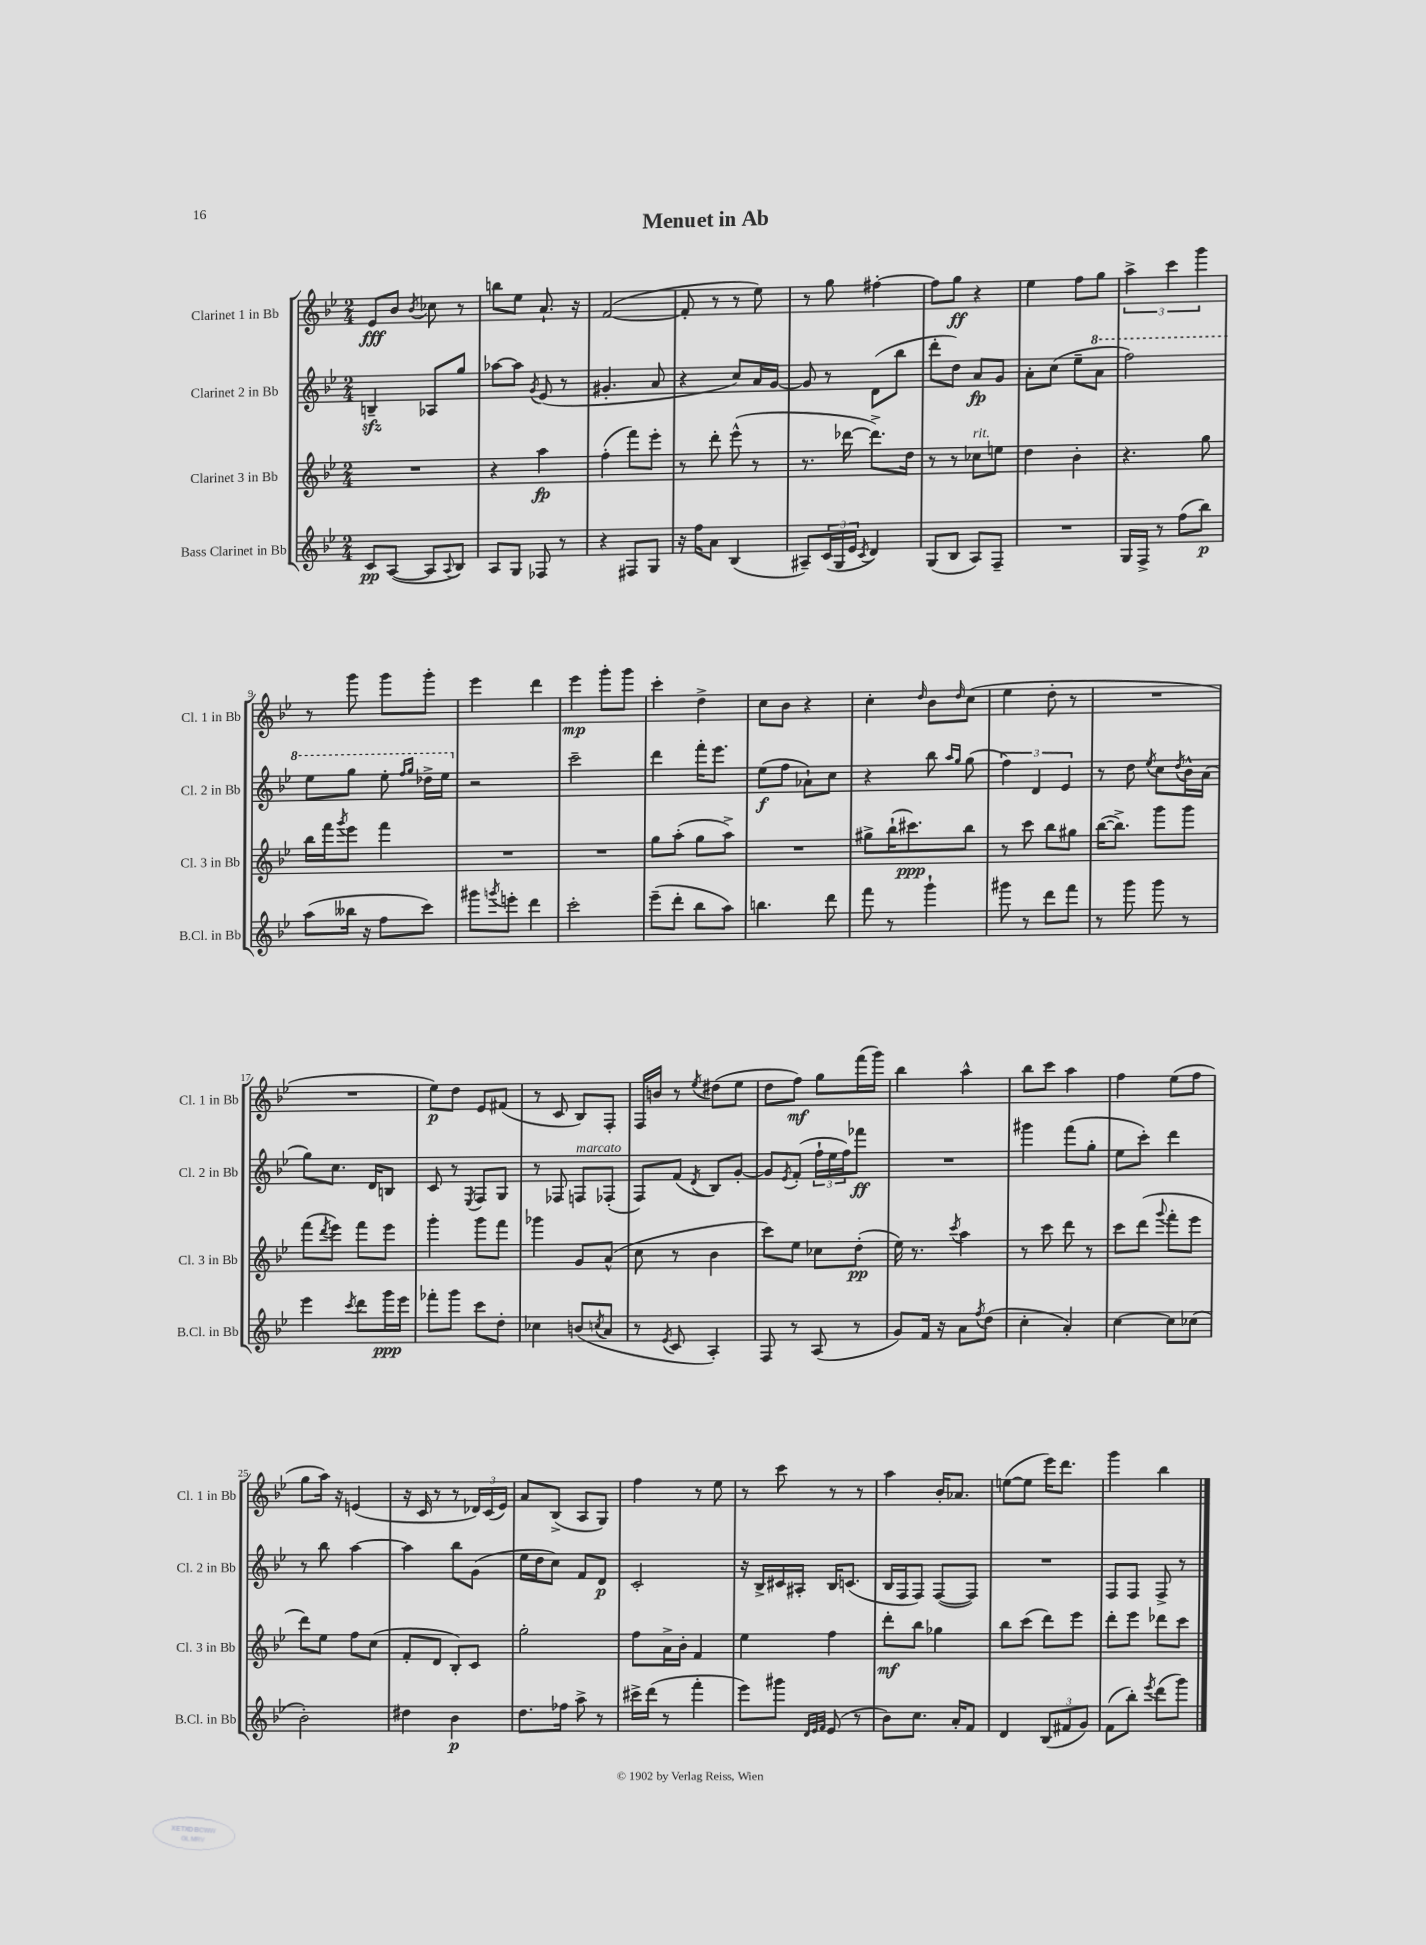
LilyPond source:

\header { title = "Menuet in Ab" }
<<
\new StaffGroup <<
\new Staff = "s0" \with { instrumentName = "Clarinet 1 in Bb" shortInstrumentName = "Cl. 1 in Bb" } {
    \clef treble \key bes \major \numericTimeSignature \time 2/4
    ees'8\fff bes'8 \acciaccatura { bes'8 } ces''8 r8 |
    b''8 ees''8 a'8.-! r16 |
    f'2~( |
    f'8-. r8 r8 ees''8) |
    r8 g''8 fis''4~-. |
    fis''8 g''8\ff r4 |
    ees''4 f''8 g''8 |
    \tuplet 3/2 { a''4-> c'''4 g'''4 } |
    r8 g'''8 g'''8 g'''8-. |
    ees'''4 d'''4 |
    ees'''4\mp g'''8-. g'''8 |
    c'''4-. d''4-> |
    c''8 bes'8 r4 |
    c''4-. \grace { d''16 } bes'8 \grace { d''16 } c''8( |
    ees''4 d''8-. r8 |
    R2 |
    R2 |
    ees''8\p) d''8 ees'8 fis'8( |
    r8 c'8 bes8) f8-. |
    f16 b'16 r8 \acciaccatura { ees''8 } dis''8( ees''8 |
    d''8 f''8\mf) g''8 f'''16( g'''16) |
    bes''4 a''4-^ |
    bes''8 c'''8 a''4 |
    f''4 ees''8( f''8 |
    g''8 a''16) r16 e'4( |
    r16 c'16 r8 r8 \tuplet 3/2 { des'16) c'16( ees'16) } |
    a'8 bes8->( a8 g8) |
    f''4 r8 ees''8 |
    r8 c'''8 r8 r8 |
    a''4 bes'16-. aes'8. |
    e''8~( e''8 ees'''16) d'''8. |
    g'''4 bes''4 \bar "|." |
}
\new Staff = "s1" \with { instrumentName = "Clarinet 2 in Bb" shortInstrumentName = "Cl. 2 in Bb" } {
    \clef treble \key bes \major \numericTimeSignature \time 2/4
    b4--\sfz aes8 g''8 |
    aes''8~ aes''8 \acciaccatura { g'8 } ees'8( r8 |
    gis'4.-. a'8 |
    r4 c''8) a'16 g'16~ |
    g'8 r8 d'8( bes''8 |
    d'''8-. d''8) a'8\fp g'8 |
    a'8-. c''8( ees''8-- \ottava #1 a''8 |
    f'''2) |
    ees'''8 g'''8 ees'''8-. \grace { f'''16 g'''16 } des'''16-> ees'''16 \ottava #0 |
    r2 |
    c'''2-- |
    d'''4 f'''16-. ees'''8. |
    ees''8\f( f''8 aes'8-!) c''8 |
    r4 bes''8 \grace { a''16 g''16 } g''8( |
    \tuplet 3/2 { f''4) d'4 ees'4 } |
    r8 d''8 \acciaccatura { ees''8 } c''8 \acciaccatura { d''8 } bes'16-^ a'16( |
    g''8) c''8. d'16 b8 |
    c'8 r8 \acciaccatura { ees8 } f8 g8 |
    r8 fes8 f8^\markup { \italic "marcato" } fes8-.( |
    f8) f'8( \acciaccatura { d'8 } bes8) g'8~-. |
    g'8 \acciaccatura { ees'8 } f'8-.( \tuplet 3/2 { f''16-! ees''16 f''16) } fes'''8\ff |
    R2 |
    gis'''4 f'''8( g''8-. |
    ees''8 c'''8-.) d'''4 |
    r8 bes''8 a''4~ |
    a''4 bes''8 g'8( |
    ees''16 d''16 c''8) f'8 d'8\p |
    c'2-. |
    r16 bes16-> cis'16 ais16-. bes16 c'8.( |
    bes16 f16 f8) f8~( f8) |
    R2 |
    f8 f8 f8-> r8 \bar "|." |
}
\new Staff = "s2" \with { instrumentName = "Clarinet 3 in Bb" shortInstrumentName = "Cl. 3 in Bb" } {
    \clef treble \key bes \major \numericTimeSignature \time 2/4
    R2 |
    r4 a''4\fp |
    f''4-.( f'''8) ees'''8-. |
    r8 d'''8-. ees'''8-^( r8 |
    r8. des'''16~ des'''8.->) d''16 |
    r8 r8 ces''8^\markup { \italic "rit." } e''8 |
    d''4 bes'4-. |
    r4. g''8 |
    bes''16 f'''16 \acciaccatura { g'''8 } ees'''8 f'''4 |
    R2 |
    R2 |
    g''8 a''8-.( g''8 a''8->) |
    R2 |
    gis''8-> bes''16-!( cis'''8.\ppp) bes''8 |
    r8 c'''8 bes''8 gis''8 |
    bes''16~( bes''8.->) g'''8 g'''8 |
    f'''8( \acciaccatura { d'''8 } ees'''8) f'''8 ees'''8 |
    g'''4-. g'''8 f'''8 |
    ges'''4 g'8 a'8-^( |
    c''8 r8 bes'4 |
    c'''8) ees''8 ces''8 d''8-.\pp( |
    ees''16) r8. \acciaccatura { c'''8 } a''4 |
    r8 c'''8 d'''8 r8 |
    c'''8 d'''8( \appoggiatura { g'''8 } f'''8-. ees'''8 |
    d'''8) ees''8 f''8 c''8( |
    f'8-. d'8 bes8-.) c'8 |
    g''2-. |
    f''8 a'16-> bes'16-. f'4 |
    ees''4 f''4 |
    d'''8-.\mf bes''8 ges''4 |
    bes''8 c'''8( d'''8) ees'''8 |
    d'''8-. ees'''8 des'''8 c'''8 \bar "|." |
}
\new Staff = "s3" \with { instrumentName = "Bass Clarinet in Bb" shortInstrumentName = "B.Cl. in Bb" } {
    \clef treble \key bes \major \numericTimeSignature \time 2/4
    c'8\pp a8~( a8 \appoggiatura { a8 } bes8) |
    a8 g8 fes8 r8 |
    r4 fis8 g8 |
    r16 f''16 a'8 bes4( |
    ais8--) \tuplet 3/2 { c'16( g16 ees'16 } \acciaccatura { c'8 } d'4) |
    g8( bes8 a8) f8-- |
    R2 |
    g16 f16-> r8 f''8( bes''8\p) |
    a''8( beses''16 r16 f''8 c'''8) |
    gis'''8 \acciaccatura { g'''8 } e'''8-. d'''4 |
    c'''2-. |
    ees'''8--( d'''8-. bes''8 a''8) |
    b''4. d'''8 |
    f'''8 r8 g'''4-! |
    gis'''8 r8 d'''8 f'''8 |
    r8 g'''8 g'''8 r8 |
    ees'''4 \acciaccatura { c'''8 } d'''8 g'''16\ppp ees'''16 |
    fes'''8-. g'''8 c'''8 d''8-. |
    ces''4 b'8( \acciaccatura { c''8 } a'8 |
    r8 \acciaccatura { ees'8 } c'8 a4-.) |
    f8 r8 a8( r8 |
    g'8) f'16 r16 a'8 \acciaccatura { f''8 } d''8( |
    c''4-. a'4-.) |
    c''4~ c''8 ces''8( |
    bes'2-.) |
    dis''4 bes'4\p |
    d''8. fes''16 a''8-> r8 |
    cis'''16-> d'''16( r8 f'''4-. |
    ees'''8) gis'''8 \grace { d'32 ees'32 f'32 } ees'8( r8 |
    bes'8) c''8. a'16-. f'8 |
    d'4 \tuplet 3/2 { bes8( fis'8 g'8) } |
    f'8( bes''8-.) \acciaccatura { ees'''8 } d'''8( g'''8) \bar "|." |
}
>>
>>
